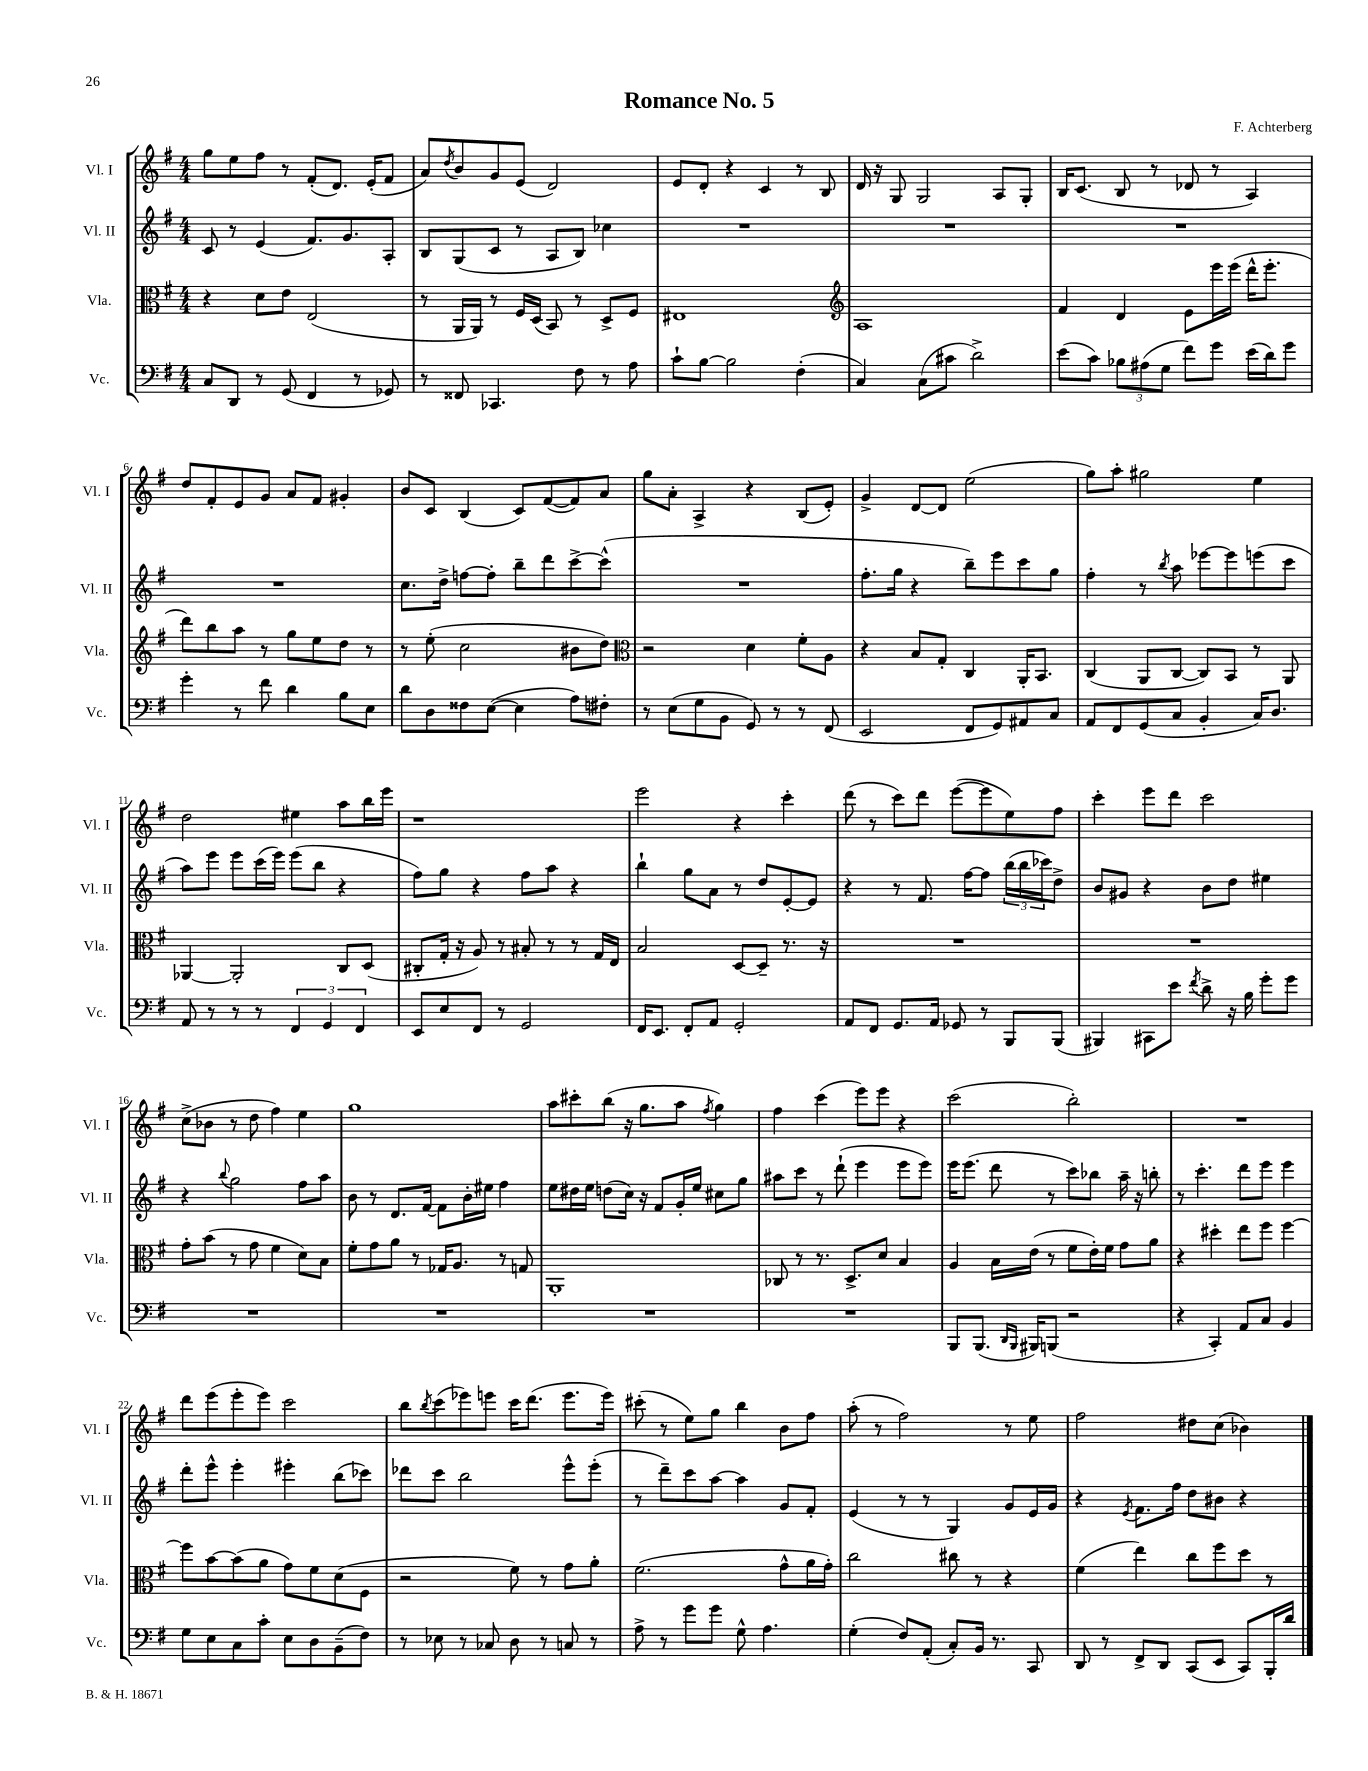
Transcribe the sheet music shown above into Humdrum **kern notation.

**kern	**kern	**kern	**kern
*staff4	*staff3	*staff2	*staff1
*clefF4	*clefC3	*clefG2	*clefG2
*k[f#]	*k[f#]	*k[f#]	*k[f#]
*M4/4	*M4/4	*M4/4	*M4/4
8C/L	4r	8c/	8gg\L
8DD/J	.	8r	8ee\
8r	8d\L	(4e/	8ff#\J
(8GG/	8e\J	.	8r
4FF#/	(2E/	8.f#/L)	(8f#'/L
.	.	.	8.d/J)
.	.	8.g/	.
8r	.	.	.
.	.	.	(16e'/LK
8GG-/)	.	8A'/J	8f#/J
=	=	=	=
8r	8r	8B/L	8a/L)
.	.	.	8qdd/
8FF##/	16AA/LL	(8G/	8b/
.	16AA/JJ)	.	.
4.CC-/	8r	8c/J	8g/
.	16F#/LL	8r	(8e/J
.	(16D/JJ	.	.
.	8BB/)	8A/L	2d/)
8F#\	8r	8B/J)	.
8r	8D^/L	4cc-\	.
8A\	8F#/J	.	.
=	=	=	=
8c`\L	1E#	1r	8e/L
[8B\J	.	.	8d'/J
2B\]	.	.	4r
.	.	.	4c/
(4F#'\	.	.	8r
.	.	.	8B/
=	=	=	=
*	*clefG2	*	*
4C/)	1A	1r	16d/
.	.	.	16r
.	.	.	8G/
(8C\L	.	.	2G/
8c#\J	.	.	.
2d^\)	.	.	.
.	.	.	8A/L
.	.	.	8G'/J
=	=	=	=
(8e\L	4f#/	1r	16B/LK
.	.	.	(8.c/J
8c\J)	.	.	.
12B-\L	4d/	.	8B/
(12A#\	.	.	.
.	.	.	8r
12G\J	.	.	.
8f#\L)	8e\L	.	8d-/
8g\J	16eee\L	.	8r
.	(16eee\JJ	.	.
(16e\LL	16ddd^^\LK	.	4A/)
16d\J)	8.eee'\J	.	.
8g\J	.	.	.
=	=	=	=
4g'\	8ddd\L)	1r	8dd/L
.	8bb\	.	8f#'/
8r	8aa\J	.	8e/
8f#\	8r	.	8g/J
4d\	8gg\L	.	8a/L
.	8ee\	.	8f#/J
8B\L	8dd\J	.	4g#'/
8E\J	8r	.	.
=	=	=	=
8d\L	8r	8.cc\L	8b/L
8D\	(8ee'\	.	8c/J
.	.	16dd^\Jk	.
8F##\	2cc\	[8ff\L	(4B/
([8E\J	.	8ff'\]J	.
4E\]	.	8bb~\L	8c/L)
.	.	8ddd\	([8f#/
8A\L)	8b#\L	[8ccc^\	8f#/])
8F#'\J	8dd\J)	(8ccc^^\]J	8a/J
=	=	=	=
*	*clefC3	*	*
8r	2r	1r	8gg\L
(8E\L	.	.	8a'\J
8G\	.	.	4A^/
8BB\J	.	.	.
8GG/)	4d\	.	4r
8r	.	.	.
8r	8f#'\L	.	(8B/L
(8FF#/	8A\J	.	8e'/J)
=	=	=	=
2EE/	4r	8.ff#'\L	4g^/
.	.	16gg\Jk	.
.	8B/L	4r	[8d/L
.	8G'/J	.	8d/]J
8FF#/L	4C/	8bb~\L)	(2ee\
8GG/)	.	8eee\	.
8AA#/	16AA'/LK	8ccc\	.
.	8.BB/J	.	.
8C/J	.	8gg\J	.
=	=	=	=
8AA/L	(4C/	4ff#'\	8gg\L)
8FF#/	.	.	8aa'\J
(8GG/	8AA/L	8r	2gg#\
.	.	8qbb/	.
8C/J	[8C/J	8aa\	.
4BB'/	8C/]L)	[8eee-\L	.
.	8BB/J	8eee-\]	.
16C/LK)	8r	(8eee\	4ee\
8.D/J	.	.	.
.	8AA/	8ccc\J	.
=	=	=	=
8AA/	[4AA-/	8aa\L)	2dd\
8r	.	8eee\J	.
8r	2AA-'/]	8eee\L	.
8r	.	(16ccc\L	.
.	.	16eee\JJ)	.
6FF#/	.	(8eee\L	4ee#\
.	.	8bb\J	.
6GG/	.	.	.
.	8C/L	4r	8aa\L
6FF#/	.	.	.
.	(8D/J	.	16bb\L
.	.	.	16eee\JJ
=	=	=	=
8EE/L	8C#'/L	8ff#\L)	1r
8E/	16G'/Jk	8gg\J	.
.	16r	.	.
8FF#/J	8A/)	4r	.
8r	8r	.	.
2GG/	8B#'/	8ff#\L	.
.	8r	8aa\J	.
.	8r	4r	.
.	16G/LL	.	.
.	16E/JJ	.	.
=	=	=	=
16FF#/LK	2B/	4bb`\	2eee\
8.EE/J	.	.	.
8FF#'/L	.	8gg\L	.
8AA/J	.	8a\J	.
2GG'/	[8D/L	8r	4r
.	8D~/]J	8dd/L	.
.	8.r	[8e'/	4ccc'\
.	.	8e/]J	.
.	16r	.	.
=	=	=	=
8AA/L	1r	4r	(8ddd\
8FF#/J	.	.	8r
8.GG/L	.	8r	8ccc\L)
.	.	8.f#/	8ddd\J
16AA/Jk	.	.	.
8GG-/	.	.	([8eee\L
.	.	[16ff#\LK	.
8r	.	8ff#\]J	8eee\]
8BBB/L	.	(24bb\LL	8ee\)
.	.	24bb\	.
.	.	24ccc-\J)	.
(8BBB/J	.	8dd^\J	8ff#\J
=	=	=	=
4BBB#/)	1r	8b/L	4ccc'\
.	.	8g#/J	.
8CC#\L	.	4r	8eee\L
8e\J	.	.	8ddd\J
8qf#/	.	.	.
8d^\	.	8b\L	2ccc\
16r	.	8dd\J	.
16B\	.	.	.
8g'\L	.	4ee#\	.
8g\J	.	.	.
=	=	=	=
1r	8g'\L	4r	(8cc^\L
.	(8b\J	.	8b-\J
.	.	8qqbb/	.
.	8r	2gg\	8r
.	8g\	.	8dd\
.	4f#\	.	4ff#\)
.	8d\L)	8ff#\L	4ee\
.	8B\J	8aa\J	.
=	=	=	=
1r	8f#'\L	8b\	1gg
.	8g\	8r	.
.	8a\J	8.d/L	.
.	8r	.	.
.	.	[16f#/Jk	.
.	16G-/LK	8f#\]L	.
.	8.A/J	.	.
.	.	16b'\L	.
.	.	16ee#\JJ	.
.	8r	4ff#\	.
.	8G/	.	.
=	=	=	=
1r	1AA'	8ee\L	8aa\L
.	.	16dd#\L	8ccc#'\
.	.	16ee\JJ	.
.	.	(8dd\L	(8bb\J
.	.	16cc\Jk)	16r
.	.	16r	8.gg\L
.	.	8f#/L	.
.	.	16g'/L	8aa\J
.	.	16ee/JJ	.
.	.	.	8qff#/
.	.	8cc#\L	4gg\)
.	.	8gg\J	.
=	=	=	=
1r	8C-/	8aa#\L	4ff#\
.	8r	8ccc\J	.
.	8.r	8r	(4ccc\
.	.	(8ddd`\	.
.	8.D^/L	.	.
.	.	4eee\	8eee\L)
.	8d/J	.	8eee\J
.	4B/	8eee\L	4r
.	.	8eee\J)	.
=	=	=	=
8BBB/L	4A/	16eee\LK	(2ccc\
.	.	(8.eee\J	.
(8.BBB/J	.	.	.
.	16B\LL	8ddd\	.
16qqDD/LL	.	.	.
16qqBBB/JJ	.	.	.
16BBB#/LK)	(16e\JJ	.	.
(8BBB/J	8r	8r	.
2r	8f#\L	8ccc\L)	2bb'\)
.	16e'\L)	8bb-\J	.
.	16f#\JJ	.	.
.	8g\L	16aa~\	.
.	.	16r	.
.	8a\J	8bb'\	.
=	=	=	=
4r	4r	8r	1r
.	.	4.ccc'\	.
4CC'/)	4dd#'\	.	.
8AA/L	8ee\L	8ddd\L	.
8C/J	8ff#\J	8eee\J	.
4BB/	[4ff#\	4eee\	.
=	=	=	=
8G\L	8ff#\]L	8ddd'\L	8ddd\L
8E\	[8b\	8eee^^\J	(8eee\
8C\	(8b\]	4eee'\	8eee'\
8c'\J	8a\J	.	8eee\J)
8E\L	8g\L)	4eee#'\	2ccc\
8D\	8f#\	.	.
(8BB~\	(8d\	(8bb\L	.
8F#\J)	8F#\J	8ccc-\J)	.
=	=	=	=
8r	2r	8ddd-\L	8bb\L
.	.	.	8qbb/
8E-\	.	8ccc\J	(8ccc\
8r	.	2bb\	8eee-\)
8C-/	.	.	8eee\J
8D\	8f#\)	.	16ccc\LK
.	.	.	(8.ddd\J
8r	8r	.	.
8C/	8g\L	8eee^^\L	8.eee\L
8r	8a'\J	(8eee'\J	.
.	.	.	16eee\Jk)
=	=	=	=
8A^\	(2.f#\	8r	(8ccc#'\
8r	.	8ddd~\L)	8r
8g\L	.	8ccc\	8ee\L)
8g\J	.	[8aa\J	8gg\J
8G^^\	.	4aa\]	4bb\
4.A\	.	.	.
.	8g^^\L	8g/L	8b\L
.	16a\L	8f#'/J	8ff#\J
.	16g'\JJ)	.	.
=	=	=	=
(4G'\	2cc\	(4e/	(8aa'\
.	.	.	8r
8F#/L)	.	8r	2ff#\)
(8AA'/J	.	8r	.
8C'/L)	8cc#\	4G/)	.
16BB/Jk	8r	.	.
8.r	.	.	.
.	4r	8g/L	8r
8CC/	.	16e/L	8ee\
.	.	16g/JJ	.
=	=	=	=
8DD/	(4f#\	4r	2ff#\
8r	.	.	.
.	.	8qe/	.
8FF#^/L	4ee\)	8.f#\L	.
8DD/J	.	.	.
.	.	16ff#\Jk	.
(8CC/L	8cc\L	8dd\L	8dd#\L
8EE/J	8ff#\	8b#\J	(8cc\J
8CC/L)	8dd\J	4r	4b-\)
16BBB'/L	8r	.	.
16d/JJ	.	.	.
==	==	==	==
*-	*-	*-	*-
